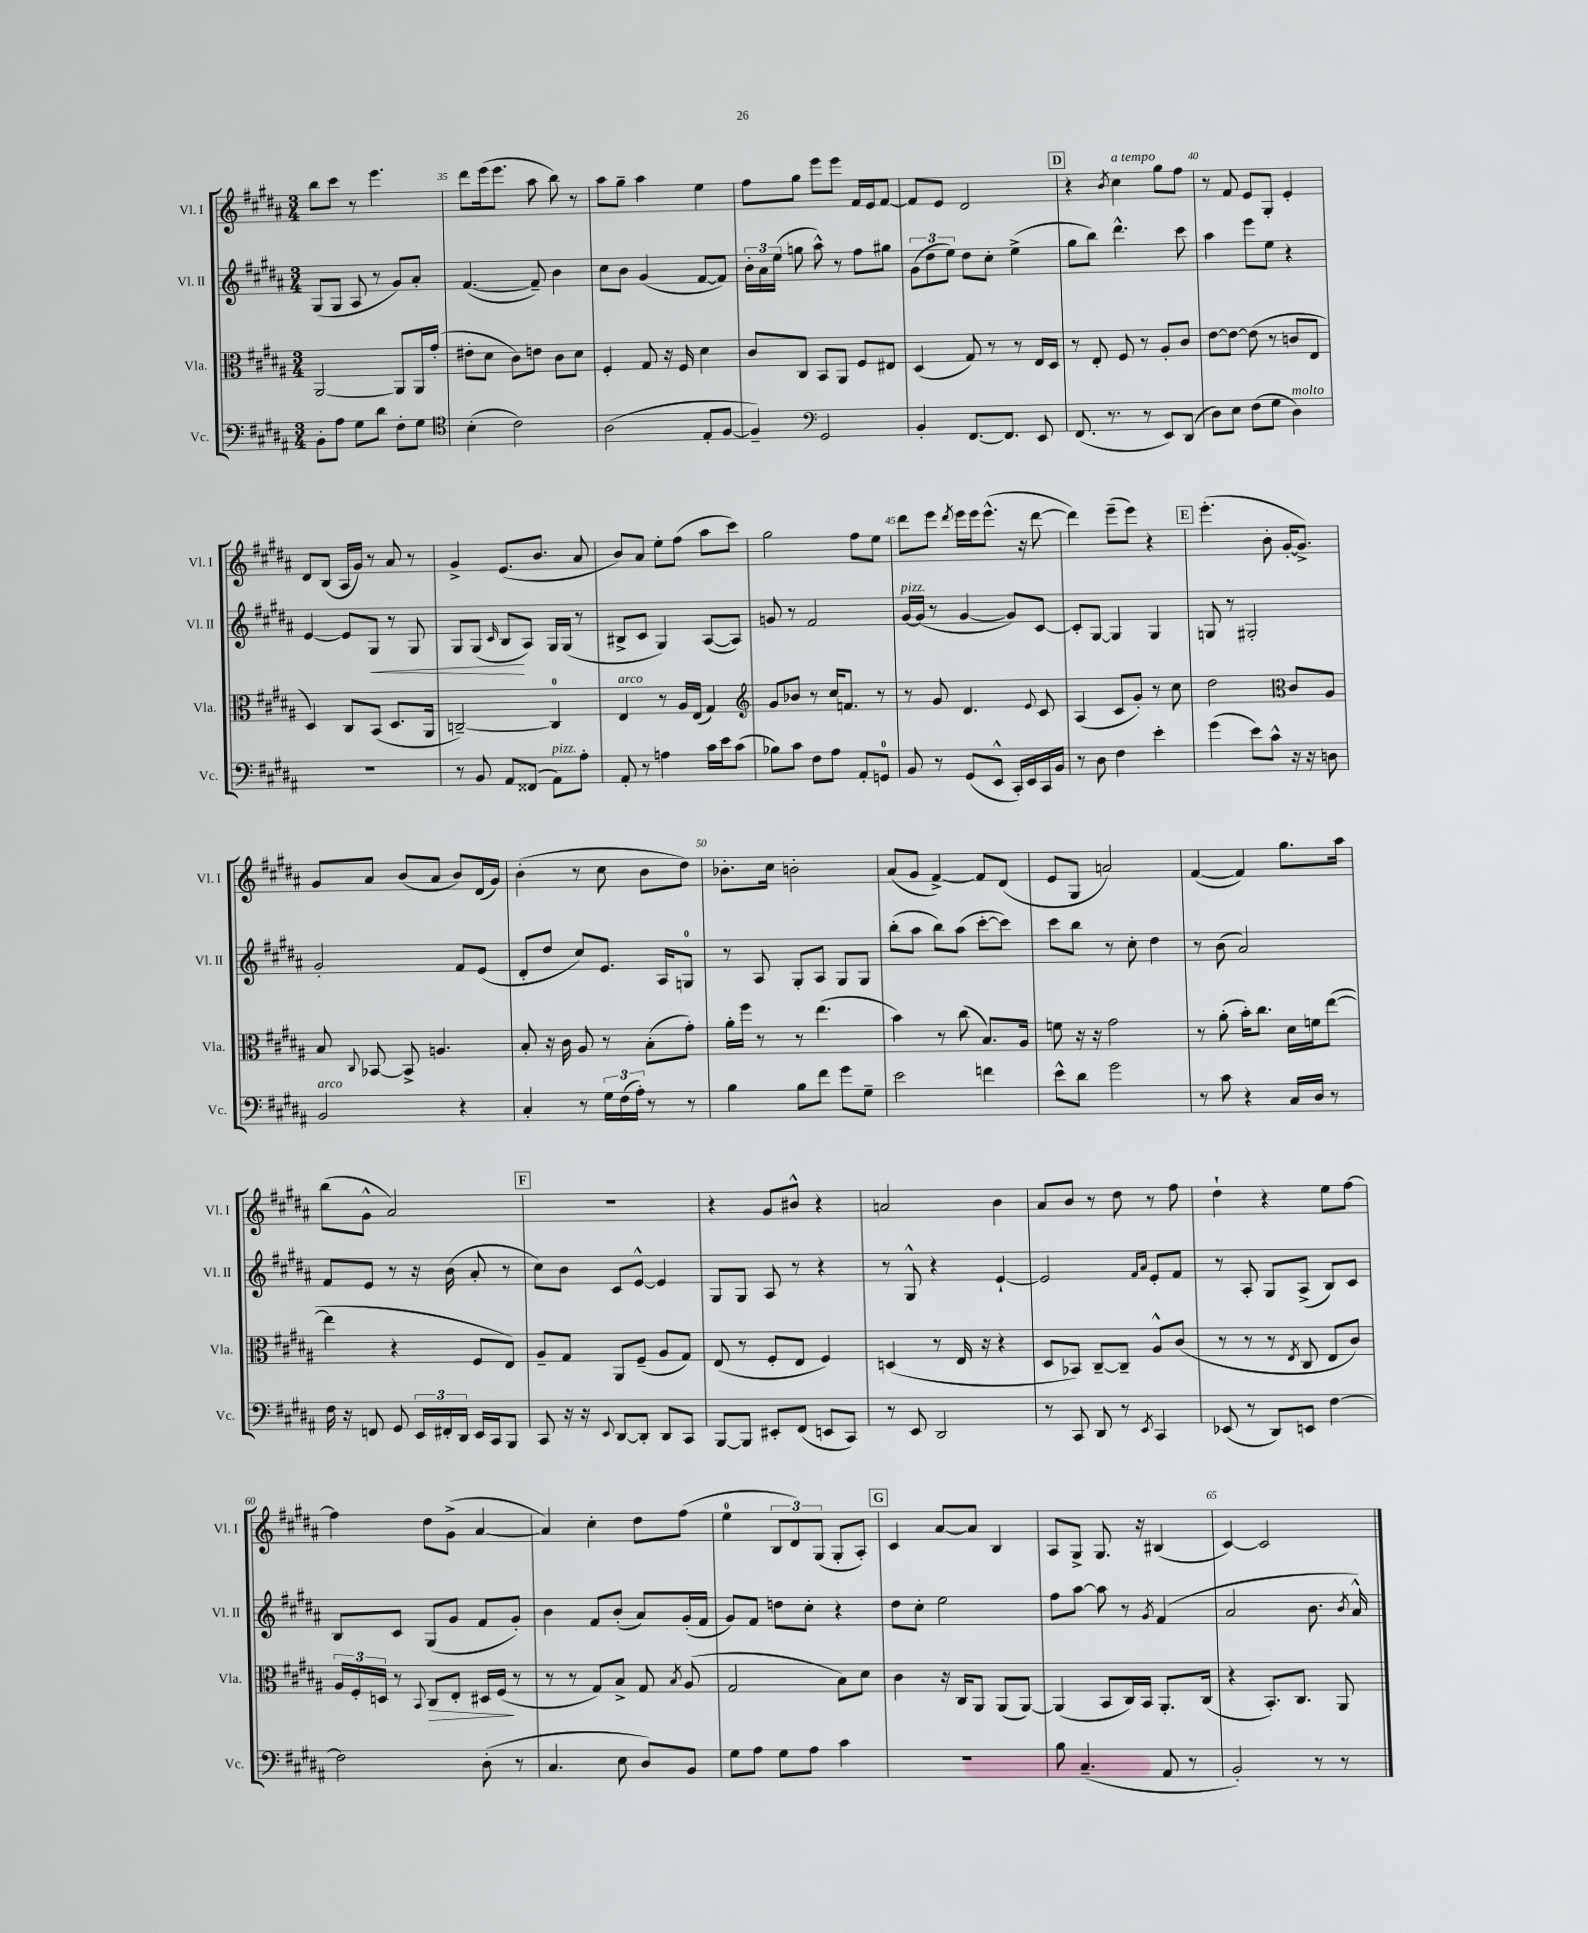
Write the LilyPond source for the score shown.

<<
\new StaffGroup <<
\new Staff = "s0" \with { instrumentName = "Vl. I" shortInstrumentName = "Vl. I" } {
    \clef treble \key b \major \numericTimeSignature \time 3/4
    \autoBeamOff b''8[ cis'''8] r8 e'''4. |
    dis'''8[ e'''16( e'''8.] ais''8 b''8) r8 |
    ais''8[ gis''8]-- ais''4 e''4 |
    fis''8[ gis''8] e'''8[ e'''8] fis'16[ e'16 fis'8]~ |
    fis'8[ e'8] dis'2 |
    \mark \markup { \box "D" } r4 \acciaccatura { b'8 } cis''4^\markup { \italic "a tempo" } gis''8[ fis''8] |
    r8 fis'8 e'8[ gis8]-. e'4-. |
    dis'8[ b8]( ais16[ gis'16]) r8 ais'8 r8 |
    gis'4-> e'8.[( b'8.] ais'8 |
    b'8[) ais'8] e''8[-. fis''8]( ais''8[ cis'''8]) |
    gis''2 fis''8[ e''8] |
    dis'''8[ e'''8] \acciaccatura { dis'''8 } e'''16[ e'''16 e'''8.]-^( r16 dis'''8~ |
    dis'''4) e'''8[--( e'''8]) r4 |
    \mark \markup { \box "E" } e'''4.-.( b'8-. gis'16[~-. gis'8.]->) |
    gis'8[ ais'8] b'8[( ais'8] b'8[) dis'16( gis'16]) |
    b'4-.( r8 cis''8 b'8[ dis''8]) |
    bes'8.[-. cis''16] b'2-. |
    ais'8[( gis'8] fis'4~->) fis'8[ dis'8]( |
    e'8[ gis8] a'2) |
    fis'4~( fis'4) gis''8.[ ais''16] |
    b''8[( gis'8]-^ ais'2) |
    \mark \markup { \box "F" } R2. |
    r4 gis'8[ bis'8]-^ r4 |
    a'2 b'4 |
    ais'8[ b'8] r8 dis''8 r8 fis''8 |
    dis''4-! r4 e''8[ fis''8]~ |
    fis''4 dis''8[ gis'8]->( ais'4~ |
    ais'4) cis''4-. dis''8[ fis''8]( |
    e''4-0 \tuplet 3/2 { b8[ dis'8) gis8]( } gis8[-. ais8]-.) |
    \mark \markup { \box "G" } cis'4 ais'8[~ ais'8] b4 |
    ais8[ gis8]-> gis8. r16 bis4( |
    cis'4~) cis'2 \bar "|." |
}
\new Staff = "s1" \with { instrumentName = "Vl. II" shortInstrumentName = "Vl. II" } {
    \clef treble \key b \major \numericTimeSignature \time 3/4
    \autoBeamOff gis8[( gis8] ais8 r8 gis'8[) ais'8]-. |
    fis'4.~( fis'8--) b'4 |
    cis''8[ b'8] gis'4( fis'8[~ fis'8]) |
    \tuplet 3/2 { b'16[-. ais'16 e''16]( } g''8 ais''8-^) r8 fis''8[ gis''8] |
    \tuplet 3/2 { gis'8[( dis''8 e''8]) } dis''8[ cis''8]-. e''4->( |
    \mark \markup { \box "D" } gis''8[ b''8]) dis'''4.-^ cis'''8 |
    ais''4 e'''8[ e''8] r4 |
    e'4~ e'8[ gis8]\< r8 gis8 |
    gis8[ gis8]( \grace { cis'16 } b8[\! ais8]) gis16[ gis16]( r8 |
    bis8[-> cis'8] gis4) ais8[~( ais8]) |
    g'8 r8 fis'2 |
    gis'16[~^\markup { \italic "pizz." } gis'16]( r8 gis'4~ gis'8[) cis'8]~ |
    cis'8[-. gis8]~ gis4 gis4 |
    \mark \markup { \box "E" } g8 r8 gis2-. |
    gis'2-. fis'8[ e'8]( |
    dis'8[-. dis''8] cis''8[) e'8.] ais16[ g8]-0 |
    r8 ais8 gis8[-. ais8] gis8[ gis8] |
    b''8[-.( ais''8] b''8[) ais''8]( cis'''8[~-. cis'''8]) |
    cis'''8[ b''8] r8 cis''8-. dis''4 |
    r8 b'8( ais'2) |
    fis'8[ e'8] r8 r16 b'16( ais'8-. r8 |
    \mark \markup { \box "F" } cis''8[) b'8] cis'8[ e'8]~-^ e'4 |
    gis8[ gis8] ais8 r8 r4 |
    r8 gis8-^ r4 e'4~-! |
    e'2 \grace { fis'16[ ais'16] } e'8[-. fis'8] |
    r8 ais8-. gis8[ ais8]->( b8[) cis'8] |
    b8[ cis'8] gis8[( gis'8] fis'8[ gis'8]-.) |
    b'4 fis'8[ b'8]-.( ais'8[) gis'16-.( fis'16] |
    gis'8[) fis'8] d''8[ cis''8]-. r4 |
    \mark \markup { \box "G" } dis''8[ cis''8]-. e''2 |
    fis''8[ ais''8]~ ais''8 r8 \acciaccatura { gis'8 } fis'4( |
    ais'2 b'8. \acciaccatura { b'8 } ais'16-^) \bar "|." |
}
\new Staff = "s2" \with { instrumentName = "Vla." shortInstrumentName = "Vla." } {
    \clef alto \key b \major \numericTimeSignature \time 3/4
    \autoBeamOff ais,2~ ais,8[ ais,16 gis'16]-.( |
    eis'8[-. dis'8] cis'8[) e'8] cis'8[ dis'8] |
    fis4-. gis8 r16 fis16 dis'4 |
    cis'8[ cis8] b,8[ ais,8] fis8[ eis8] |
    dis4( gis8) r8 r8 e16[ dis16] |
    \mark \markup { \box "D" } r8 e8-. fis8 r8 ais8[-. cis'8] |
    e'8[~ e'8]~ e'8( r8 c'8[ e8] |
    dis4) cis8[ b,8]( dis8.[ ais,16] |
    c2~--) c4-0 |
    e4^\markup { \italic "arco" } r8 ais16[ e16]( gis4) |
    \clef treble gis'8[ bes'8] r8 cis''16[ f'8.] r8 |
    r8 gis'8 dis'4. \appoggiatura { e'8 } cis'8 |
    ais4( cis'8[ gis'8]-.) r8 cis''8 |
    \mark \markup { \box "E" } dis''2 \clef alto cis'8[ ais8] |
    b8 \appoggiatura { cis8 } bes,8~ bes,8-> a4. |
    b8-. r16 cis'16 ais8 r8 b8[-.( gis'8]-.) |
    ais'16[-. fis''16] r8 r8 e''4.( |
    b'4) r8 cis''8( b8.[) ais16] |
    f'8 r16 r16 gis'2 |
    r8 ais'8-.( b'16[-.) cis''8.] dis'16[ f'16 e''8]~( |
    e''4 r4 fis8[ e8]) |
    \mark \markup { \box "F" } ais8[-- gis8] ais,8[ fis8]--( ais8[ gis8]) |
    e8( r8 fis8[-. e8] fis4) |
    d4( r8 e16 r16 r4 |
    dis8[ bes,8]) cis8[~-- cis8]-- ais8[-^ cis'8]( |
    r8 r8 r8 \acciaccatura { e8 } cis8 e8[ cis'8]) |
    \tuplet 3/2 { ais16[ fis16-. d16] } r8 \appoggiatura { b,8 } cis8[\> e8]-. dis16[ fis16]\!( r8 |
    r8 r8 gis8[) b8]-> gis8 \acciaccatura { b8 } ais8( |
    gis2 b8[) dis'8] |
    \mark \markup { \box "G" } cis'4 r16 cis16[ ais,8] ais,8[( ais,8]~) |
    ais,4( b,8[ cis16) b,16] ais,8.[-. cis16]( |
    r4 b,8.[-.) cis8.] ais,8 \bar "|." |
}
\new Staff = "s3" \with { instrumentName = "Vc." shortInstrumentName = "Vc." } {
    \clef bass \key b \major \numericTimeSignature \time 3/4
    \autoBeamOff b,8[-. ais8] gis8[ dis'8] fis8[-. gis8] |
    \clef tenor b4-.( cis'2) |
    ais2( e8[-. fis8]~ |
    fis4--) \clef bass gis,2 |
    b,4-. fis,8.[~ fis,8.] e,8 |
    \mark \markup { \box "D" } fis,8.( r8. r8 e,8[) dis,8]( |
    dis8[) e8] fis8[( gis8] dis4^\markup { \italic "molto" }) |
    R2. |
    r8 b,8 ais,8[ fisis,8]( ais,8[^\markup { \italic "pizz." }) ais8]-. |
    ais,8-. r8 a4 cis'16[ e'16 cis'8]( |
    bes8[) cis'8] fis8[ ais8] ais,8[-. g,8]-0 |
    b,8 r8 gis,8[( e,8]-^ cis,16[-.) e,16 cis,16 b,16] |
    r8 dis8 fis4 e'4-. |
    \mark \markup { \box "E" } gis'4( e'8[) cis'8]-^ r16 r16 d8 |
    b,2^\markup { \italic "arco" } r4 |
    cis4-. r8 \tuplet 3/2 { gis16[ fis16( ais16]-.) } r8 r8 |
    b4 b8[ fis'8] gis'8[ gis8]-- |
    e'2 f'4 |
    e'8[-^ dis'8] gis'2 |
    r8 cis'8 r4 cis16[ dis16] r8 |
    fis16 r16 f,8 gis,8 \tuplet 3/2 { e,16[ fis,16-. dis,16] } e,16[ cis,16 b,,8] |
    \mark \markup { \box "F" } cis,8 r16 r16 \appoggiatura { e,8 } dis,8[~ dis,8]-. dis,8[ cis,8] |
    b,,8[~ b,,8] eis,8[-. fis,8]( e,8[ cis,8]) |
    r8 e,8 dis,2 |
    r8 cis,8 dis,8 r8 \acciaccatura { e,8 } cis,4 |
    ees,8( r8 dis,8[) e,8] fis4~ |
    fis2 dis8-.( r8 |
    cis4. e8 dis8[) b,8] |
    gis8[ ais8] gis8[ ais8] cis'4 |
    \mark \markup { \box "G" } R2. |
    b8 cis4.--( ais,8 r8 |
    b,2-.) r8 r8 \bar "|." |
}
>>
>>
\layout { \context { \Score currentBarNumber = #34 \override BarNumber.break-visibility = ##(#f #t #t) barNumberVisibility = #(every-nth-bar-number-visible 5) } }
